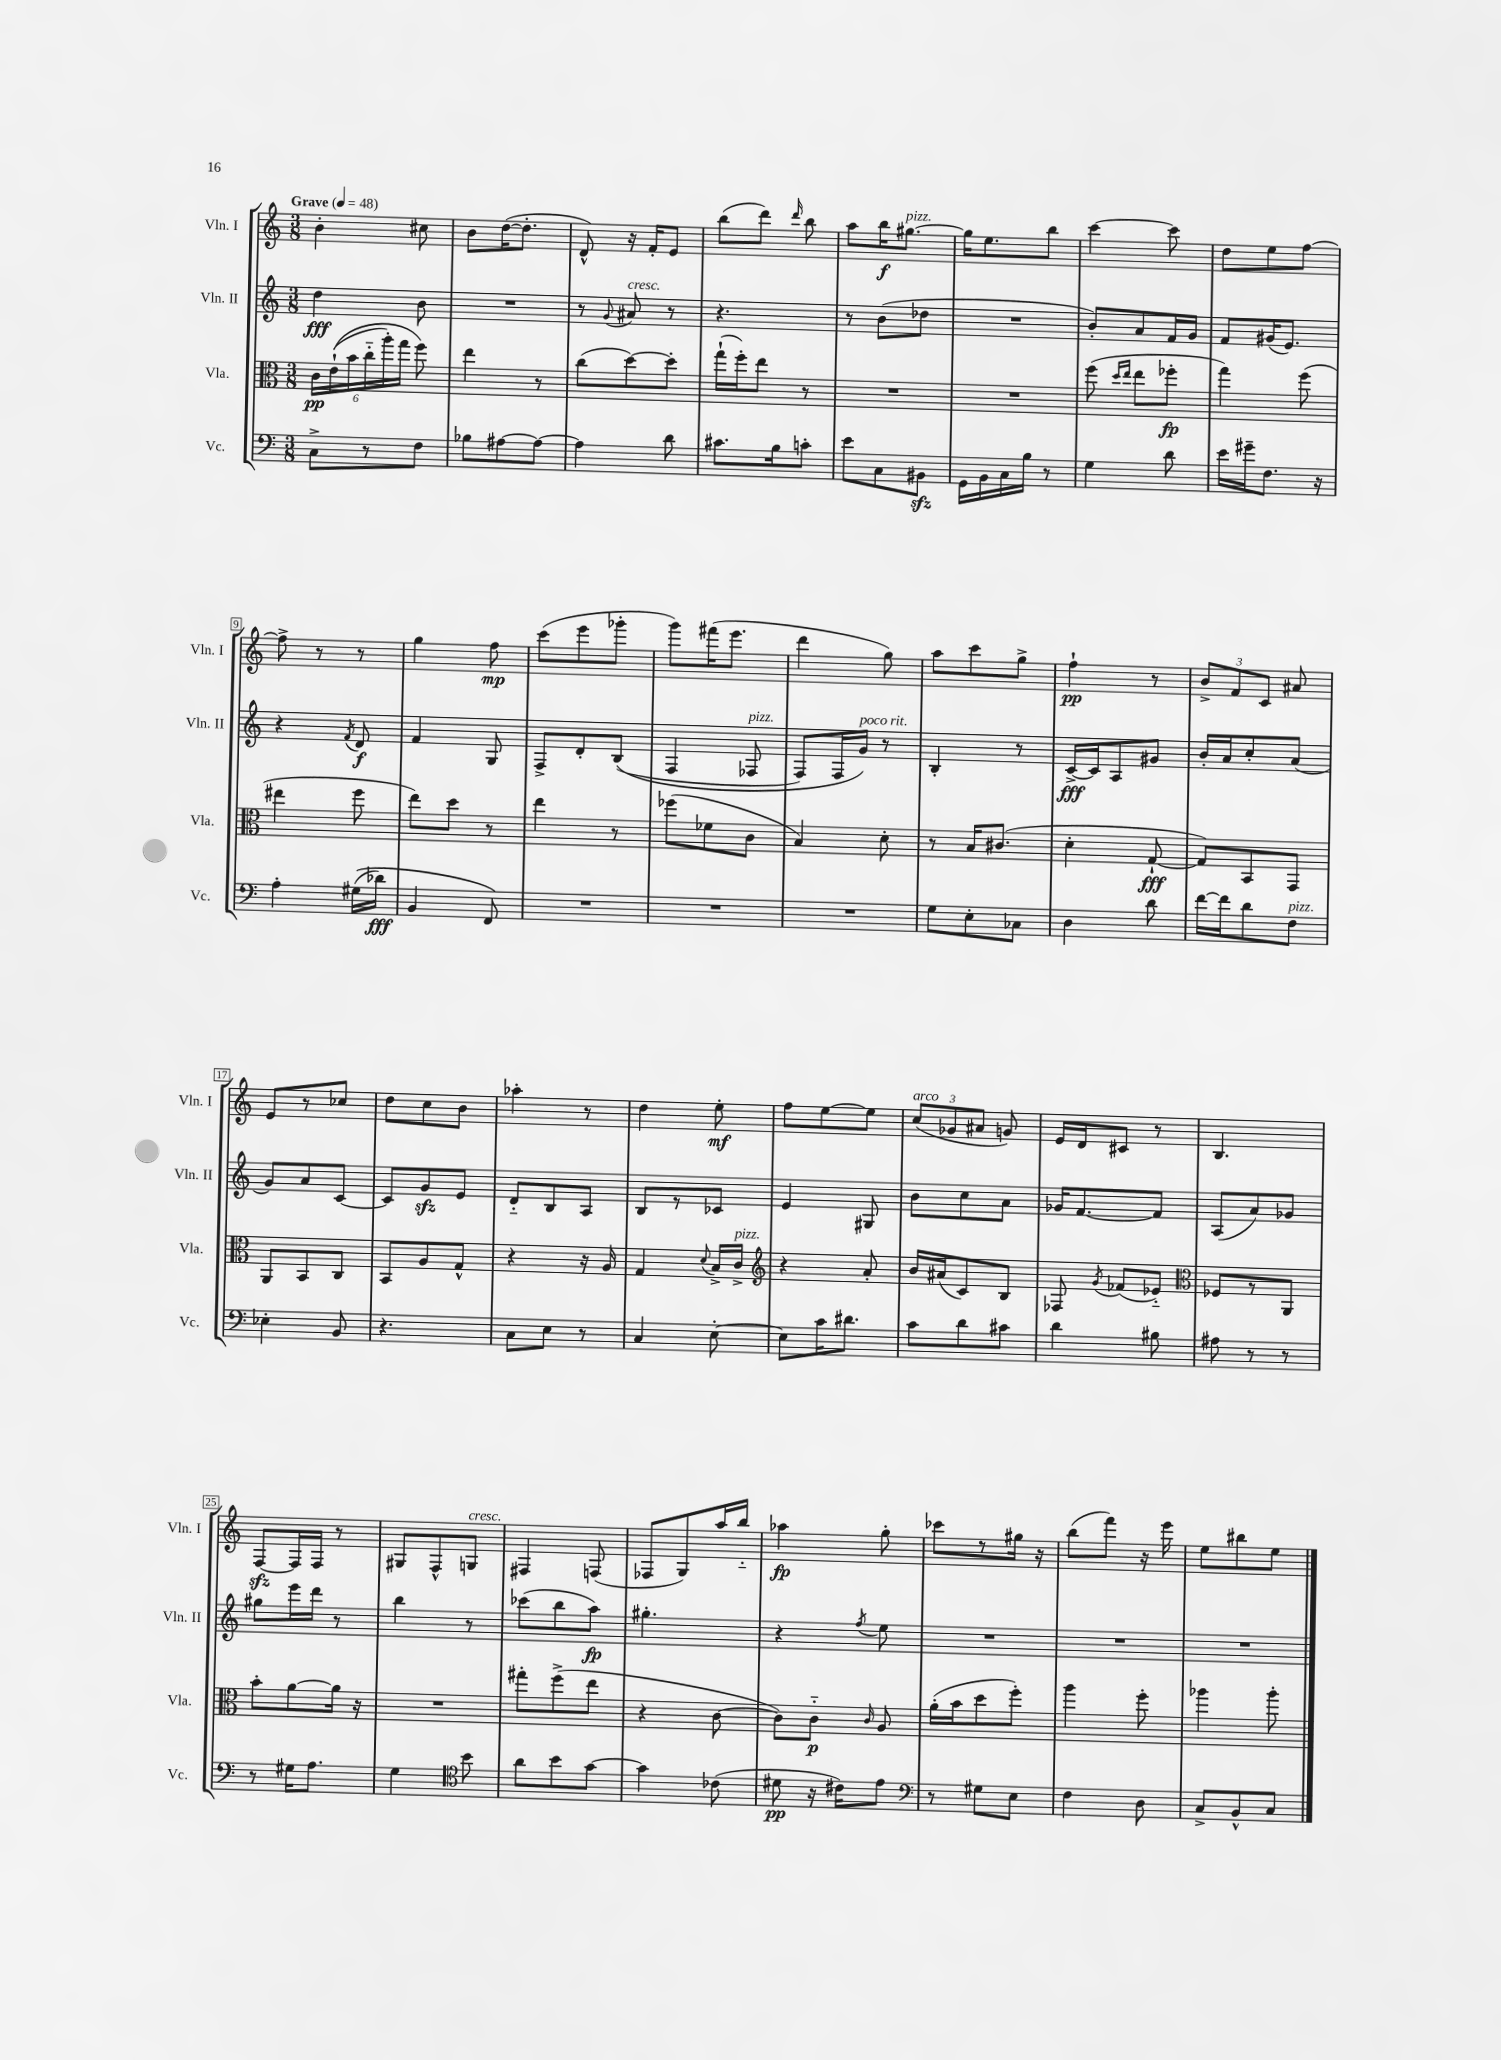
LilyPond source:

<<
\new StaffGroup <<
\new Staff = "s0" \with { instrumentName = "Vln. I" shortInstrumentName = "Vln. I" } {
    \clef treble \key c \major \numericTimeSignature \time 3/8 \tempo "Grave" 4 = 48
    \autoBeamOff b'4-. cis''8 |
    b'8[ d''16~( d''8.]-. |
    d'8-^) r16 f'16[-. e'8] |
    b''8[( d'''8]) \grace { d'''16 } b''8 |
    a''8[ b''16\f gis''8.]~^\markup { \italic "pizz." } |
    gis''16[ e''8. b''8] |
    c'''4~ c'''8 |
    d''8[ e''8 f''8]~ |
    f''8-> r8 r8 |
    g''4 f''8\mp |
    c'''8[( e'''8 ges'''8]-. |
    g'''8[) fis'''16( e'''8.] |
    d'''4 g''8) |
    a''8[ c'''8 g''8]-> |
    f''4-!\pp r8 |
    \tuplet 3/2 { b'8[-> f'8 c'8] } ais'8 |
    e'8[ r8 ces''8] |
    d''8[ c''8 b'8] |
    aes''4-. r8 |
    d''4 e''8-.\mf |
    f''8[ e''8~ e''8] |
    \tuplet 3/2 { c''8[^\markup { \italic "arco" }( ges'8 ais'8] } g'8) |
    e'16[ d'16 cis'8] r8 |
    b4. |
    f8[~\sfz f16 f16] r8 |
    gis8[ f8-^ g8]^\markup { \italic "cresc." } |
    fis4 f8( |
    fes8[ g8) a''16 b''16]-_ |
    aes''4\fp g''8-. |
    ces'''8[ r8 gis''16] r16 |
    b''8[( f'''8]) r16 e'''16 |
    e''8[ bis''8 e''8] \bar "|." |
}
\new Staff = "s1" \with { instrumentName = "Vln. II" shortInstrumentName = "Vln. II" } {
    \clef treble \key c \major \numericTimeSignature \time 3/8
    \autoBeamOff d''4\fff b'8 |
    R4. |
    r8 \appoggiatura { g'8 } ais'8^\markup { \italic "cresc." } r8 |
    r4. |
    r8 b'8[( des''8] |
    R4. |
    b'8[-.) a'8 f'16 g'16] |
    f'8[ gis'16( e'8.]) |
    r4 \acciaccatura { f'8 } d'8\f |
    f'4 g8 |
    f8[-> d'8-. b8](\( |
    f4 fes8^\markup { \italic "pizz." } |
    f8[) f16 g'16]^\markup { \italic "poco rit." }\) r8 |
    b4-. r8 |
    c'16[~->\fff c'16 a8 gis'8] |
    b'16[-. a'16 c''8-. a'8]( |
    g'8[) a'8 c'8]~ |
    c'8[ g'8\sfz e'8] |
    d'8[-_ b8 a8] |
    b8[ r8 ces'8] |
    e'4 gis8 |
    b'8[ c''8 a'8] |
    ges'16[ f'8.~ f'8] |
    a8[( a'8) ges'8] |
    gis''8[ e'''16 d'''16] r8 |
    b''4 r8 |
    ces'''8[( b''8 a''8]\fp) |
    gis''4.-. |
    r4 \acciaccatura { f''8 } e''8 |
    R4. |
    R4. |
    R4. \bar "|." |
}
\new Staff = "s2" \with { instrumentName = "Vla." shortInstrumentName = "Vla." } {
    \clef alto \key c \major \numericTimeSignature \time 3/8
    \autoBeamOff \tuplet 6/4 { c'16[\pp e'16-!(\( b'16 c''16-_ a''16-.) g''16] } f''8\) |
    e''4 r8 |
    c''8[( d''8~) d''8]-. |
    g''16[-!( f''16-.) e''8] r8 |
    R4. |
    R4. |
    f''8( \grace { d''16[ e''16] } e''8[ fes''8]-.\fp |
    g''4) f''8( |
    eis''4 f''8 |
    e''8[) d''8] r8 |
    e''4 r8 |
    fes''8[( fes'8 c'8] |
    b4) d'8-. |
    r8 b16[ cis'8.]( |
    d'4-. g8~-!\fff |
    g8[) b,8 g,8] |
    a,8[ b,8 c8] |
    b,8[ a8 g8]-^ |
    r4 r16 a16 |
    g4 \appoggiatura { d'8 } b16[-> c'16]->^\markup { \italic "pizz." } |
    \clef treble r4 a'8-. |
    b'16[ ais'16( c'8) b8] |
    fes8 \acciaccatura { g'8 } fes'8[( ees'8]-_) |
    \clef alto fes8[ r8 a,8] |
    b'8[-. a'8~ a'16] r16 |
    R4. |
    gis''8[-. f''8->( e''8] |
    r4 c'8~ |
    c'8[) c'8]-_\p \grace { c'16 } a8 |
    a'16[-.( b'16 d''8 f''8]-.) |
    a''4 f''8-. |
    aes''4 aes''8-. \bar "|." |
}
\new Staff = "s3" \with { instrumentName = "Vc." shortInstrumentName = "Vc." } {
    \clef bass \key c \major \numericTimeSignature \time 3/8
    \autoBeamOff c8[-> r8 f8] |
    bes8[ ais8~ ais8]~ |
    ais4 d'8 |
    cis'8.[ b16 c'8]-. |
    e'8[ c8 bis,8]\sfz |
    g,16[ b,16 c16 b16] r8 |
    g4 d'8 |
    e'16[ gis'16-- f8.] r16 |
    a4-. gis16[(\( des'16]\fff) |
    b,4 f,8\) |
    R4. |
    R4. |
    R4. |
    g8[ e8-. ces8] |
    d4 d'8 |
    f'16[~ f'16 d'8 f8]^\markup { \italic "pizz." } |
    ees4-. b,8 |
    r4. |
    c8[ e8] r8 |
    c4 e8~-. |
    e8[ c'16 dis'8.] |
    c'8[ d'8 cis'8] |
    d'4 bis8 |
    ais8 r8 r8 |
    r8 gis16[ a8.] |
    g4 \clef tenor b'8 |
    a'8[ b'8 g'8]~ |
    g'4 ces'8( |
    dis'8\pp r16 cis'16[) e'8] |
    \clef bass r8 gis8[ e8] |
    f4 d8 |
    c8[-> b,8-^ c8] \bar "|." |
}
>>
>>
\layout { \context { \Score \override BarNumber.stencil = #(make-stencil-boxer 0.1 0.3 ly:text-interface::print) } }
